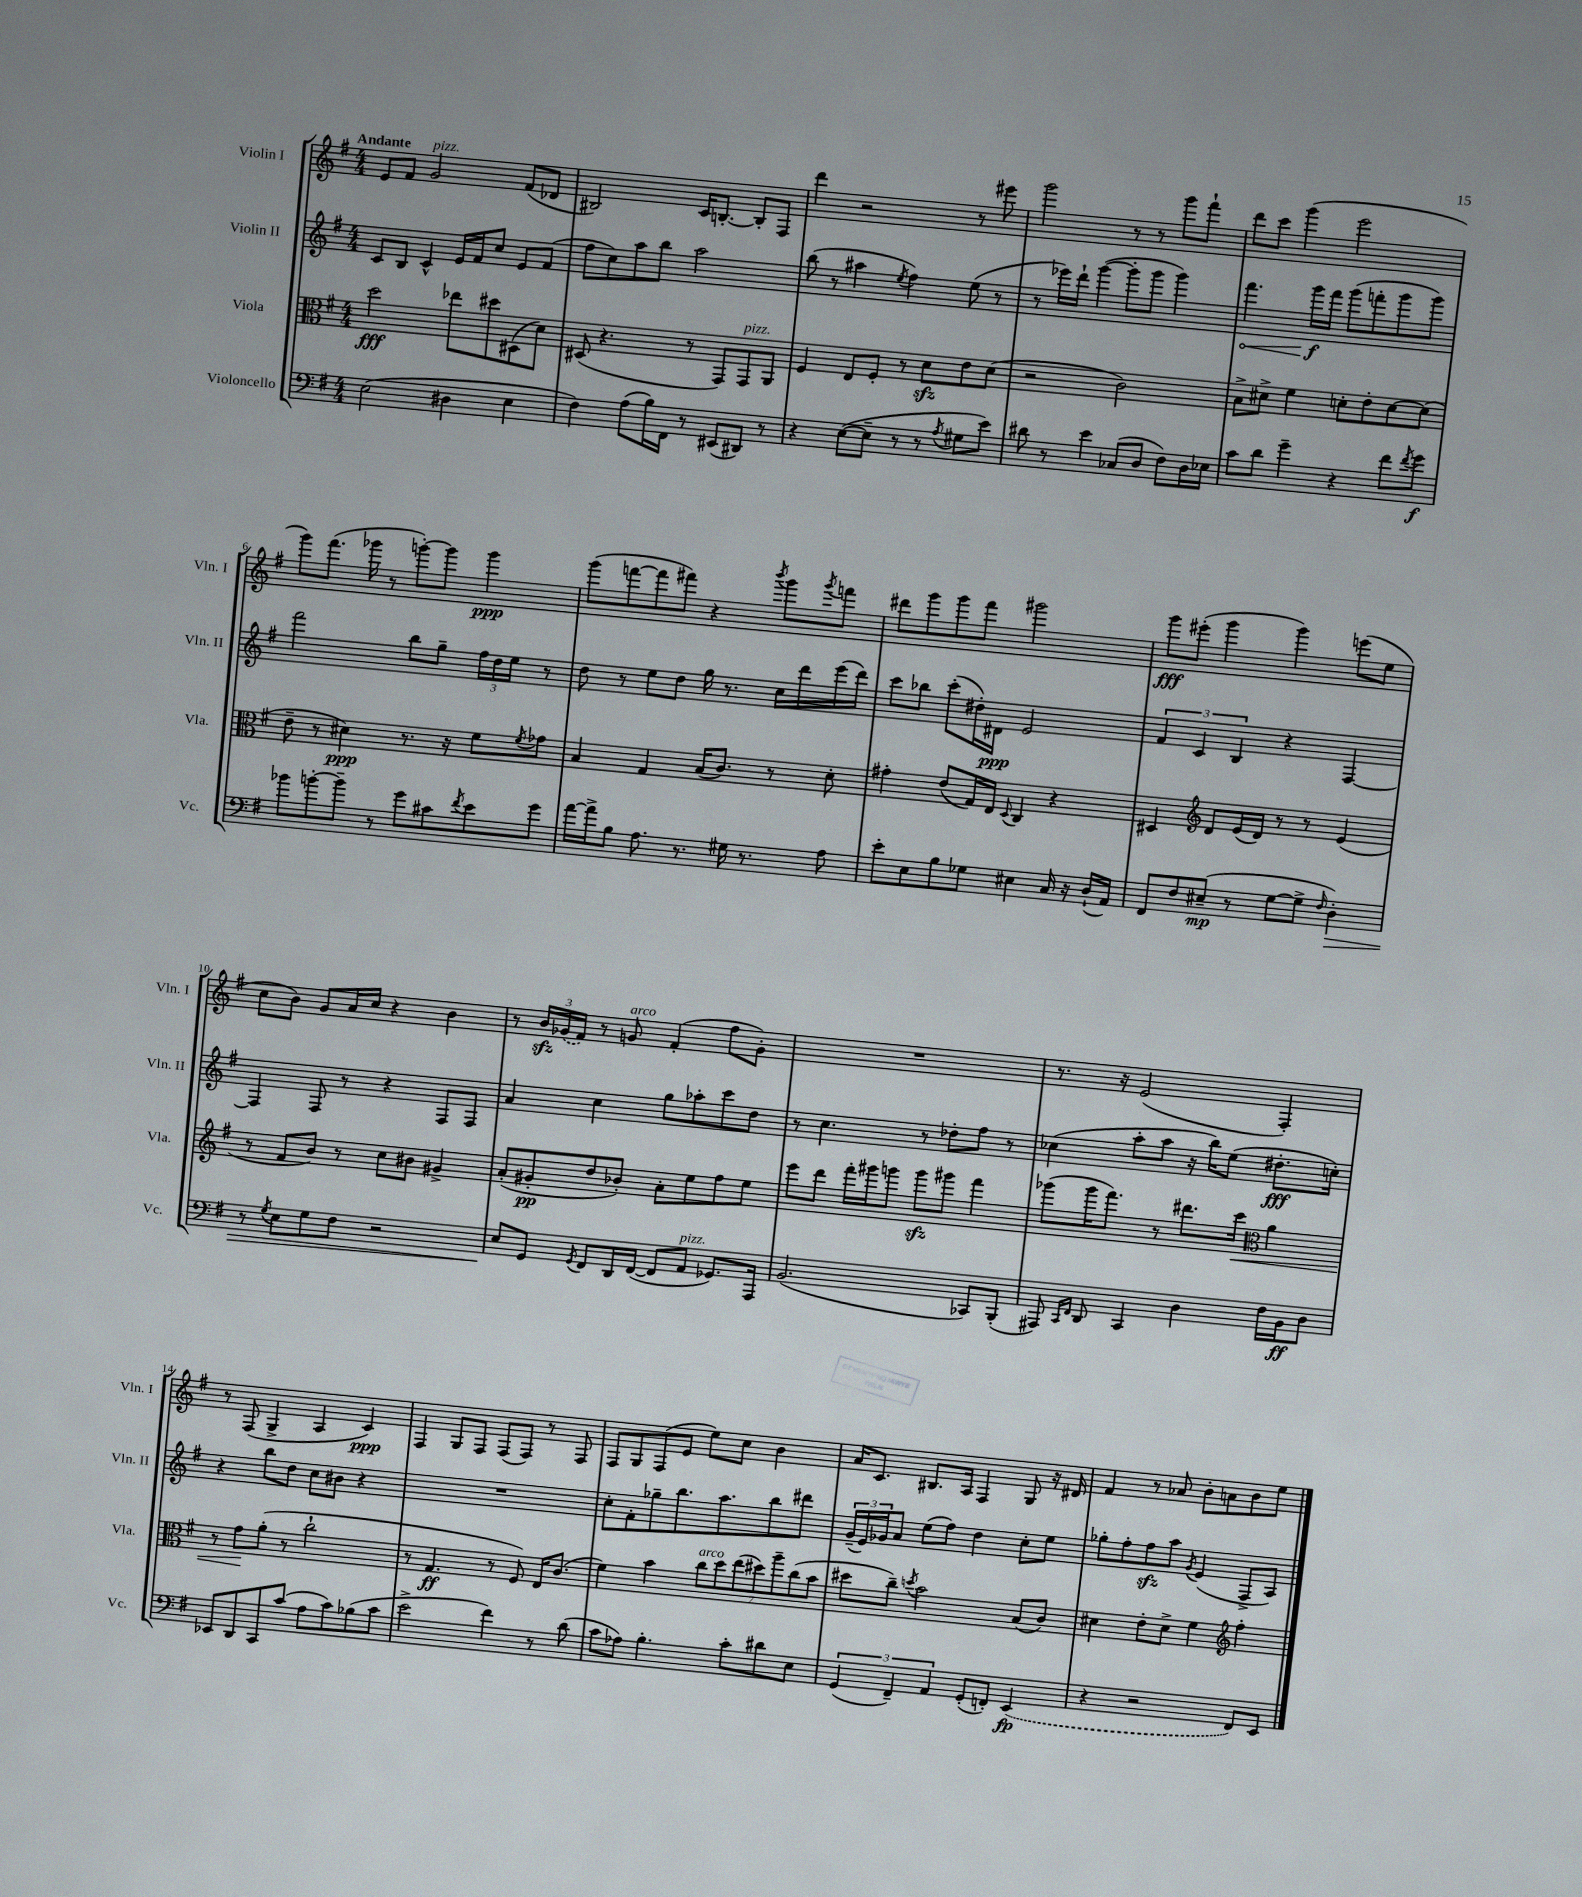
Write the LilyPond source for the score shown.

<<
\new StaffGroup <<
\new Staff = "s0" \with { instrumentName = "Violin I" shortInstrumentName = "Vln. I" } {
    \clef treble \key g \major \numericTimeSignature \time 4/4 \tempo "Andante"
    e'8 fis'8 g'2^\markup { \italic "pizz." } fis'8( des'8 |
    bis2) c'16 b8.~-. b8-. fis8 |
    d'''4 r2 r8 eis'''8 |
    g'''2 r8 r8 g'''8 fis'''8-! |
    d'''8 c'''8 g'''4( e'''2 |
    g'''8) fis'''8.( ges'''16 r8 g'''8~-.) g'''8 g'''4\ppp |
    g'''8( f'''8~ f'''8 fis'''8) r4 \acciaccatura { b'''8 } g'''8 \acciaccatura { g'''8 } f'''8 |
    dis'''8 g'''8 g'''8 fis'''8 gis'''2 |
    g'''8\fff eis'''8-.( g'''4 g'''4) e'''8( e''8 |
    c''8 b'8) g'8 a'16 c''16 r4 b'4 |
    r8 \tuplet 3/2 { b'16\sfz \once \slurDashed ges'16( fis'16) } r8 g'8^\markup { \italic "arco" } fis'4-.( fis''8 g'8-.) |
    R1 |
    r8. r16 e'2( fis4-.) |
    r8 fis8( g4-> a4 c'4\ppp) |
    fis4 g8 fis8 fis8( fis8) r8 fis8 |
    fis8 g8 fis8( e'8 e''8) c''8 b'4 |
    a'16 c'8. bis8. a16 fis4 g8 r16 dis'16 |
    fis'4 r8 aes'8 b'8-. a'8 b'8 e''8 \bar "|." |
}
\new Staff = "s1" \with { instrumentName = "Violin II" shortInstrumentName = "Vln. II" } {
    \clef treble \key g \major \numericTimeSignature \time 4/4
    c'8 b8 c'4-^ e'16 fis'16 c''8 e'8 fis'8( |
    fis''8 c''8) a''8 b''8 a''2 |
    b''8( r8 ais''4 \acciaccatura { e''8 } fis''4) e''8( r8 |
    r8 ees'''16) d'''16-! g'''4~( g'''8-. g'''8 g'''4) |
    \once \override Hairpin.circled-tip = ##t fis'''4.\< g'''16\f\! fis'''16 g'''8( f'''8-. g'''8 g'''8) |
    fis'''2 b''8 g''8-- \tuplet 3/2 { fis''16 d''16 e''16 } r8 |
    d''8 r8 e''8 d''8 g''16 r8. c''16 d'''16 e'''16( d'''16) |
    c'''8 bes''8 c'''8-.( dis''16-.) dis'16\ppp e'2 |
    \tuplet 3/2 { fis'4 c'4 b4 } r4 fis4~ |
    fis4 fis8 r8 r4 fis8 fis8 |
    a'4 c''4 g''8 aes''8-. c'''8 d''8 |
    r8 c''4. r8 des''8-. fis''8 r8 |
    ces''4( a''8-. a''8 r16 b''16) e''8( dis''8.-.\fff c''16-.) |
    r4 b''8 d''8 c''8 bis'8 r4 |
    R1 |
    c''8-. fis'8-. ges''8-- b''8. a''8. b''8 dis'''8 |
    \tuplet 3/2 { g'16--( e'16) ges'16 } a'8 e''8( fis''8) d''4 c''8-. e''8 |
    ges''8-. fis''8-. fis''8\sfz a''8 \acciaccatura { g'8 } e'4( fis8-> a8) \bar "|." |
}
\new Staff = "s2" \with { instrumentName = "Viola" shortInstrumentName = "Vla." } {
    \clef alto \key g \major \numericTimeSignature \time 4/4
    d''2\fff ees''8 dis''8 dis8( d'8) |
    dis8( r4. r8 g,8) g,8^\markup { \italic "pizz." } a,8 |
    fis4 e8 fis8-. r8 d'8\sfz e'8 d'8( |
    r2 c'2) |
    b8-> dis'8-> fis'4 d'8-. e'8-. d'8~ d'8( |
    e'8-- r8 dis'4\ppp) r8. r16 fis'8 \acciaccatura { fis'8 } ges'8 |
    b4 g4 b16( c'8.) r8 d'8-. |
    gis'4-. e'8( g16) e16 \appoggiatura { d8 } c4 r4 |
    dis4 \clef treble d'8 e'16( d'16) r8 r8 e'4( |
    r8 fis'8 b'8) r8 c''8 bis'8 gis'4-> |
    a'8-.( gis'8-.\pp d''8 bes'8-.) a'8-. e''8 fis''8 e''8 |
    e'''8 d'''8 fis'''16-. gis'''16 g'''8 g'''8\sfz gis'''8 fis'''4 |
    ges'''8( ges'''16 fis'''8.) r8 dis'''8. c'''16\< \clef alto a'4 |
    r8 g'8\! a'8-.( r8 c''2-! |
    r8 g4.\ff r8 fis8) e16 c'8.( |
    fis'4) b'4 \tuplet 7/4 { c''8^\markup { \italic "arco" } d''8 e''8( dis''8) a''8-- c''8( b'8 } |
    dis''8 c''8--) \acciaccatura { d''8 } b'2 b8( c'8) |
    dis'4 e'8-. dis'8-> fis'4 \clef treble fis''4-. \bar "|." |
}
\new Staff = "s3" \with { instrumentName = "Violoncello" shortInstrumentName = "Vc." } {
    \clef bass \key g \major \numericTimeSignature \time 4/4
    e2( dis4 e4 |
    fis4) a8( b16) fis,16 r8 eis,8( dis,8) r8 |
    r4 e8~( e8-- r8 r8 \acciaccatura { a8 } gis8 e'8) |
    dis'8 r8 e'4 ces8( d8 fis8) d16 ees16 |
    c'8 d'8 g'4-- r4 fis'8 \acciaccatura { fis'8 } g'8\f |
    bes'8 b'8~-. b'8-- r8 g'8 cis'8 \acciaccatura { fis'8 } e'8 g'8 |
    a'16~ a'16-> b8 a8. r8. gis16 r8. a8 |
    e'8-. e8 b8 ges8 eis4 c16 r16 d16-!( a,16) |
    fis,8 fis8 eis8--\mp( r8 g8~ g8-> \grace { fis16 } d4-.\>) |
    r8 \acciaccatura { g8 } e8 g8 fis8 r2 |
    e8\! g,8 \acciaccatura { g,8 } fis,8 d,16 fis,16~( fis,8 a,8^\markup { \italic "pizz." } ges,8.) a,,16 |
    b,2.( ces,8) b,,8-.( |
    ais,,8) \grace { c,16 fis,16 } d,8 c,4 d4 fis16 b,16\ff d8 |
    ees,8 d,8 c,8 c'8( a8 c'8) bes8( c'8 |
    e'2-> fis'4) r8 d'8( |
    c'8 aes8) b4.-. c'8-. dis'8 e8 |
    \tuplet 3/2 { g,4( fis,4--) a,4 } g,8-.( f,8-.) \once \slurDashed e,4\fp( |
    r4 r2 fis,8) e,8 \bar "|." |
}
>>
>>
